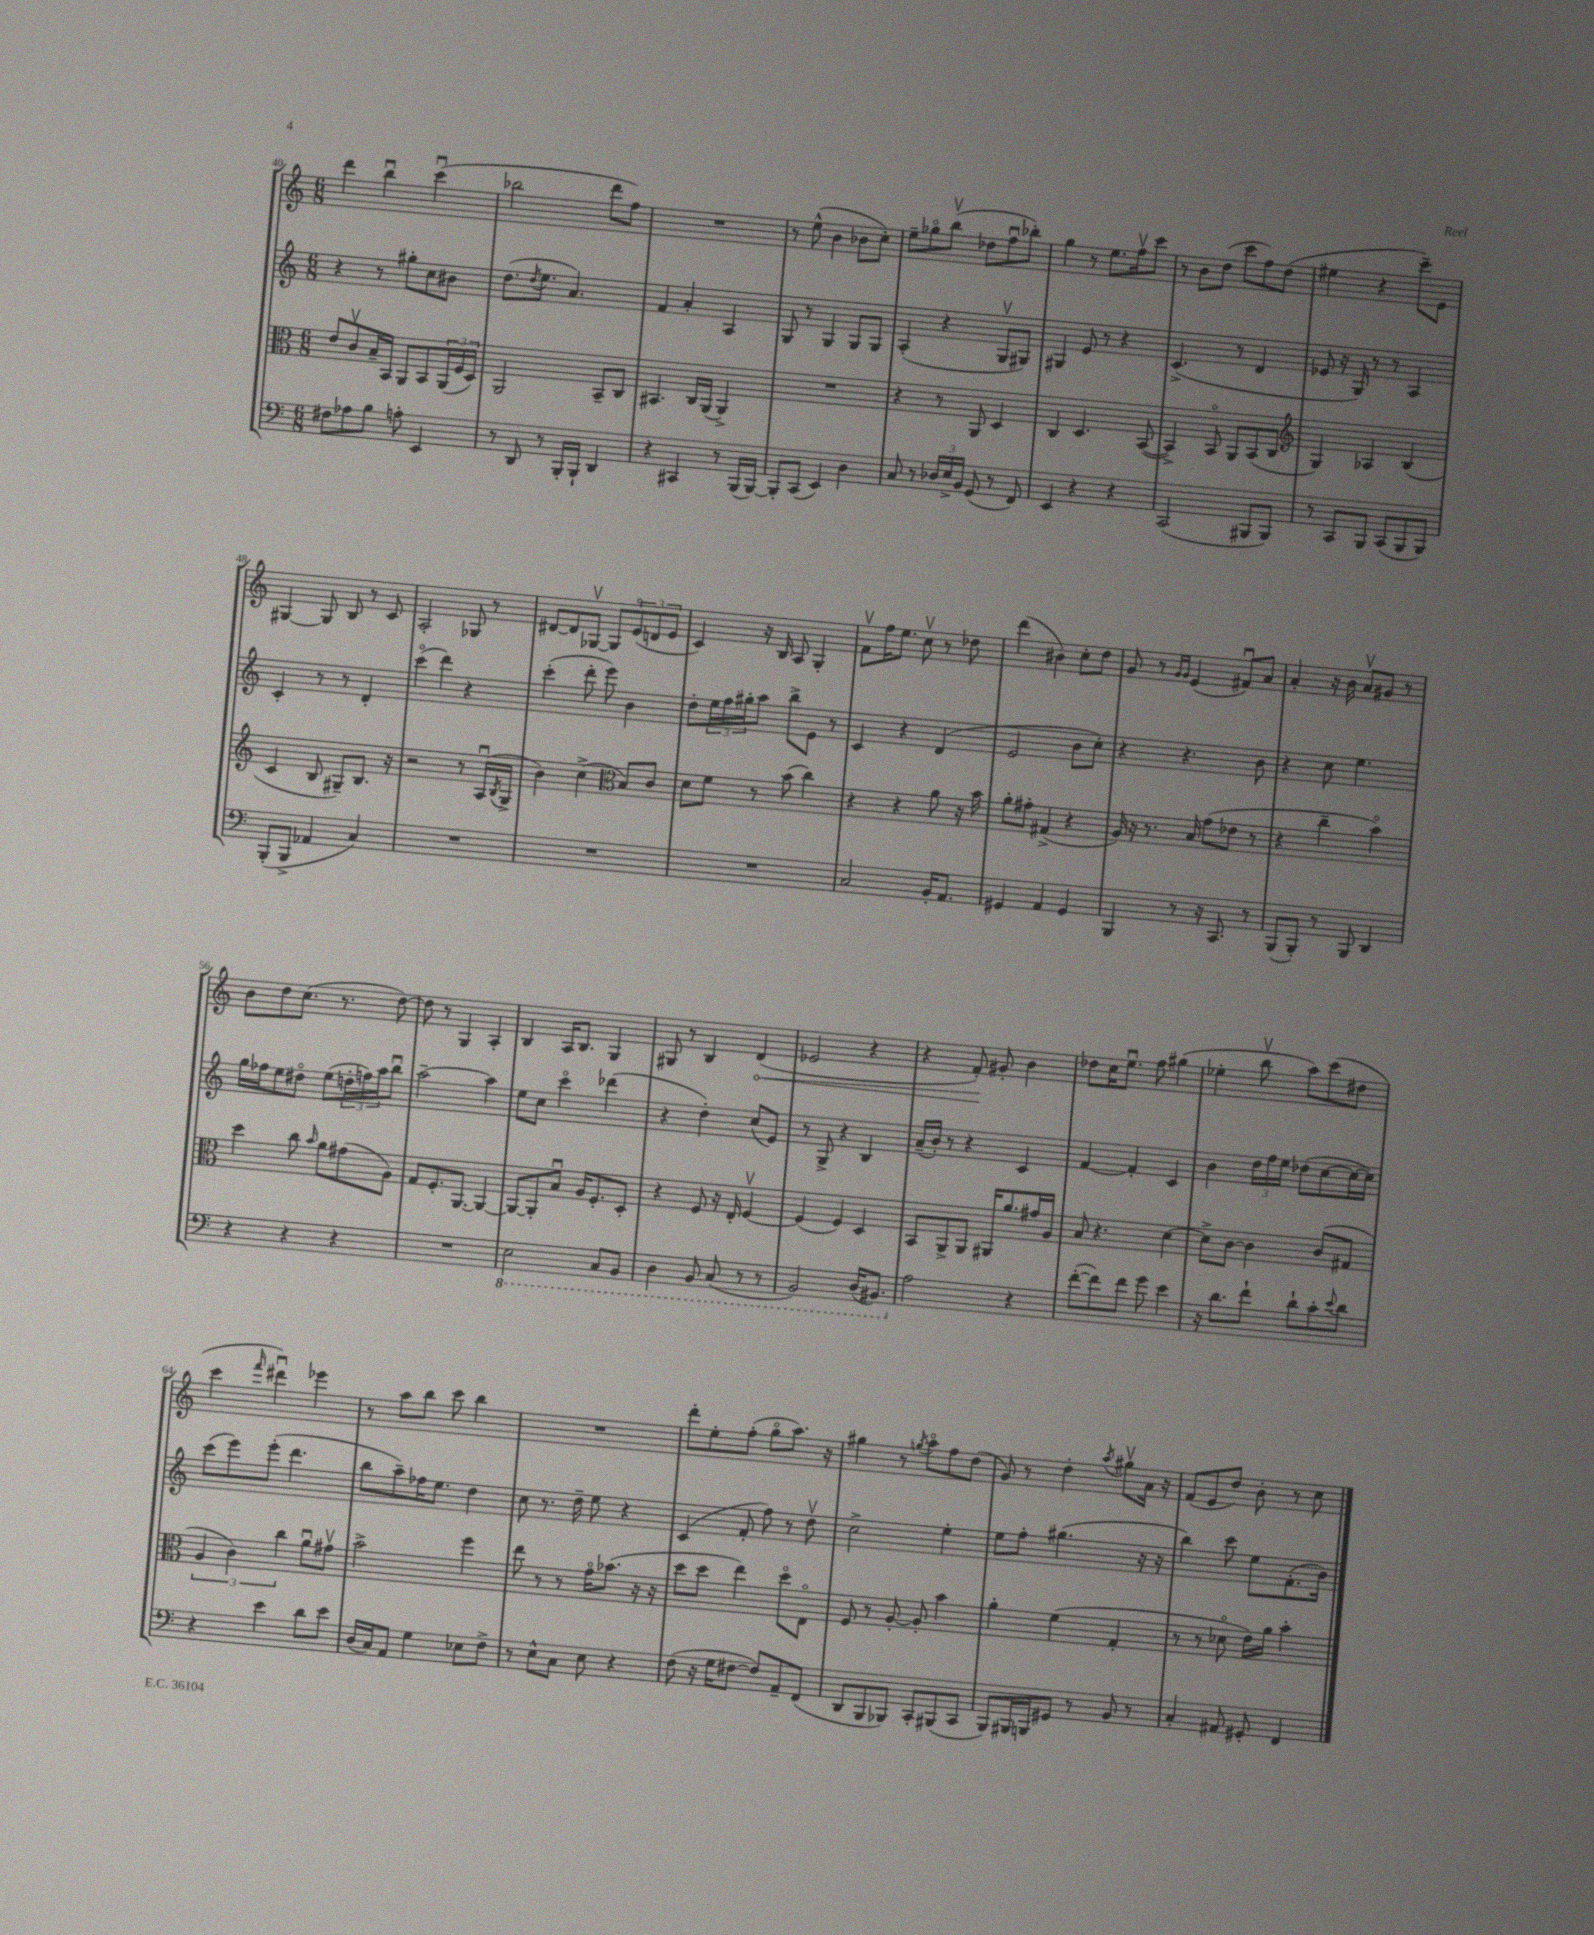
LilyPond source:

<<
\new StaffGroup <<
\new Staff = "s0" {
    \clef treble \key c \major \numericTimeSignature \time 6/8
    d'''4 b''4\downbow c'''4\downbow( |
    bes''2 d'''8 f''8) |
    R2. |
    r8 e''8-^( b'4 bes'8 c''8-.) |
    e''8-- ges''8\flageolet b''8\upbow( des''8 f''8\downbow bes''8-.) |
    g''4 r8 e''8. f''16\upbow c'''8 |
    r8 b'8 d''8( c'''8 f''8) d''8( |
    eis''4 r4 c'''8--) e'8 |
    gis4~ gis8 b8 r8 c'8 |
    a2-. ges8 r8 |
    dis'8~ dis'8 ges8~\upbow ges8 \tuplet 3/2 { e'8\flageolet( d'8 e'8 } |
    c'4) r16 b16 a8 g4-. |
    f'8\upbow f''16 e''8. c''8\upbow r8 des''8 |
    d'''4( bis'4) c''8-. d''8 |
    g'8 r8 \grace { g'16 g'16 } e'4( fis'8\downbow) a'8 |
    a'4-. r16 b'16 a'8\upbow gis'8 r8 |
    b'8 d''8 c''8.( r8. d''8~) |
    d''8 r8 g4 a4-. |
    b4 a16 b8. g4 |
    gis8 r8 b4 \once \override Hairpin.circled-tip = ##t d'4\<( |
    ees'2 r4 |
    r4 f'8-.\!) gis'8-. b'4 |
    des''8 c''16 e''8.\downbow f''8 gis''4( |
    ees''4-. b''8\upbow a''8) c'''8( dis''8 |
    c'''4 \grace { f'''16 } dis'''4\downbow) ees'''4 |
    r8 a''8 b''8 c'''8 b''4 |
    R2. |
    d'''8-. e''8-. f''8-.( g''8\flageolet a''8.) r16 |
    gis''4 r8 \acciaccatura { g''8 } a''8\flageolet f''8 d''8( |
    g'8) r8 d''4-. \acciaccatura { a''8 } gis''8\upbow a'16 r16 |
    f'8( e'8 d''8) b'8-. r8 c''8 \bar "|." |
}
\new Staff = "s1" {
    \clef treble \key c \major \numericTimeSignature \time 6/8
    r4 r8 gis''8-. c''8 bis'8 |
    d''8.( \acciaccatura { d''8 } e''8. a'4.) |
    f'4 a'4-. a4 |
    g8 r8 g4 g8 g8 |
    a4-.( r4 g8\upbow gis8) |
    gis4 e'8 r8 r4 |
    c'4.->( r8 d'4 |
    ees'8 r16 g16) r8 r8 a4 |
    c'4-. r8 r8 d'4-. |
    c'''4\flageolet( d'''4) r4 |
    c'''4-.( d'''8-. e'''8) b'4 |
    d''8-. \tuplet 3/2 { e''16 f''16 gis''16-. } a''8 b''8-> e'8 r8 |
    c'4 r4 d'4( |
    e'2 b'8 c''8-.) |
    r4 r4. b'8 |
    r4 c''8 e''4. |
    g''16 fes''16 e''8 dis''8\flageolet e''8( \tuplet 3/2 { d''16-. f''16) a''16 } b''8\downbow |
    a''2~-- a''4 |
    e''8 c''8 c'''4\flageolet des'''4( |
    r4 d''4-.) c''8( e'8) |
    r8 g8-> r4 b4 |
    a'16--( b'16-.) r8 r4 c'4 |
    f'4~ f'4-. c'4 |
    b'4 \tuplet 3/2 { d''16 f''16 e''16 } des''8( c''8~ c''16~ c''16) |
    c'''8( e'''8) e'''8-.( d'''4. |
    b''8 a''8--) fes''16 e''8. d''4 |
    c''8 r8. d''16-- e''8 r4 |
    c'4( f'8-. f''8) r8 d''8\upbow |
    c''2-> e''4-. |
    e''8 f''8-. gis''4.( r16 r16 |
    b''4) c'''8 e''8 f'8.-.( b'16) \bar "|." |
}
\new Staff = "s2" {
    \clef alto \key c \major \numericTimeSignature \time 6/8
    e'8 c'8\upbow b16-- b,16 a,8 b,8 \tuplet 3/2 { a,16( f16 d16) } |
    a,2 b,8-- c8 |
    bis,4. c16 a,16( a,4->) |
    R2. |
    r4 r8 a,8 d4 |
    c4 d4. b,8~( |
    b,4->) b,8\flageolet a,8 b,8( c8 |
    \clef treble g4) aes4 b4( |
    c'4 b8 gis8--) b8. r16 |
    r2 r8 a16\downbow( \acciaccatura { b8 } g16-> |
    b'4) c''4->( \clef alto b8) c'8 |
    d'8 f'8 r8 b'8( c''4) |
    r4 r4 a'8 r16 b'16 |
    a'8-. gis'8-. gis4->( r4 |
    a16) r16 r8. b16 g'8( ees'8 r8 |
    r4 c''4-- b'4\flageolet) |
    d''4 c''8 \grace { b'16 } a'8 gis'8( a8) |
    g8 f8.-. a,8.~ a,4~ |
    a,8~ a,8-. b8\downbow a16 f8.-. d8-. |
    r4 f8 r16 e16-. f4~\upbow |
    f4( f4) d4 |
    b,8 a,8-> a,8 ais,16 a'8. gis'16 a16 |
    b8 r4. d'4~ |
    d'8-> c'8~ c'4 c'8( gis8 |
    \tuplet 3/2 { a4 c'4) c''4 } a'8\downbow gis'8\upbow |
    b'2-> f''4 |
    e''8 r8 r8 g'16\flageolet bes'8.( r16 r16 |
    d''8 d''8 e''4) d''8\flageolet e8\flageolet |
    f8 r8 a8~-. a8-. b'4 |
    a'4-. f'4( g4-. |
    r8 r8 des'8\flageolet e'16) a'16 b'4-. \bar "|." |
}
\new Staff = "s3" {
    \clef bass \key c \major \numericTimeSignature \time 6/8
    fis8 aes8 b8 a8-. e,4 |
    r8 d,8 r8 b,,16-. b,,16-! d,4 |
    r4 cis,4 r8 b,,16( b,,16~) |
    b,,8-. c,8( e,4) d4 |
    c8 r8 \tuplet 3/2 { des16 e16-> b,16 } g,8( r8 f,8) |
    e,4 r4 r4 |
    c,2( bis,,8 bis,,8) |
    r8 c,8 b,,8 c,8( b,,8 b,,8) |
    b,,8-.( b,,8-> aes,4 c4) |
    R2. |
    R2. |
    R2. |
    c2 b,16-. a,8. |
    gis,4 a,4 gis,4 |
    b,,4 r8 r16 c,8. r8 |
    b,,8( b,,8-.) r8 b,,8 d,4 |
    r4 r4 r4 |
    R2. |
    \ottava #-1 e,2 c,8 b,,8 |
    d,4 b,,8 c,8( r8 r8 |
    b,,2) d,16( bis,,8.) \ottava #0 |
    a2 r4 |
    f'8~-.( f'8) f'8 g'8 e'4 |
    r16 d'8. f'8-! d'8-! c'8-. \appoggiatura { e'8 } d'8 |
    r4 e'4 d'8 e'8 |
    d16( c16) a,8 g4 ees8 f8-> |
    r8 e8-^ c8 e8 r4 |
    f8( r16 g16 fis8~ fis8) a,8-- f,8( |
    d,8 b,,8 bes,,8) c,8-. bis,,8( c,8 |
    b,,8) bis,,16 b,,16 gis,8 r8 b,8 r8 |
    c4-. ais,8 gis,8-. f,4 \bar "|." |
}
>>
>>
\layout { \context { \Score currentBarNumber = #40 } }
